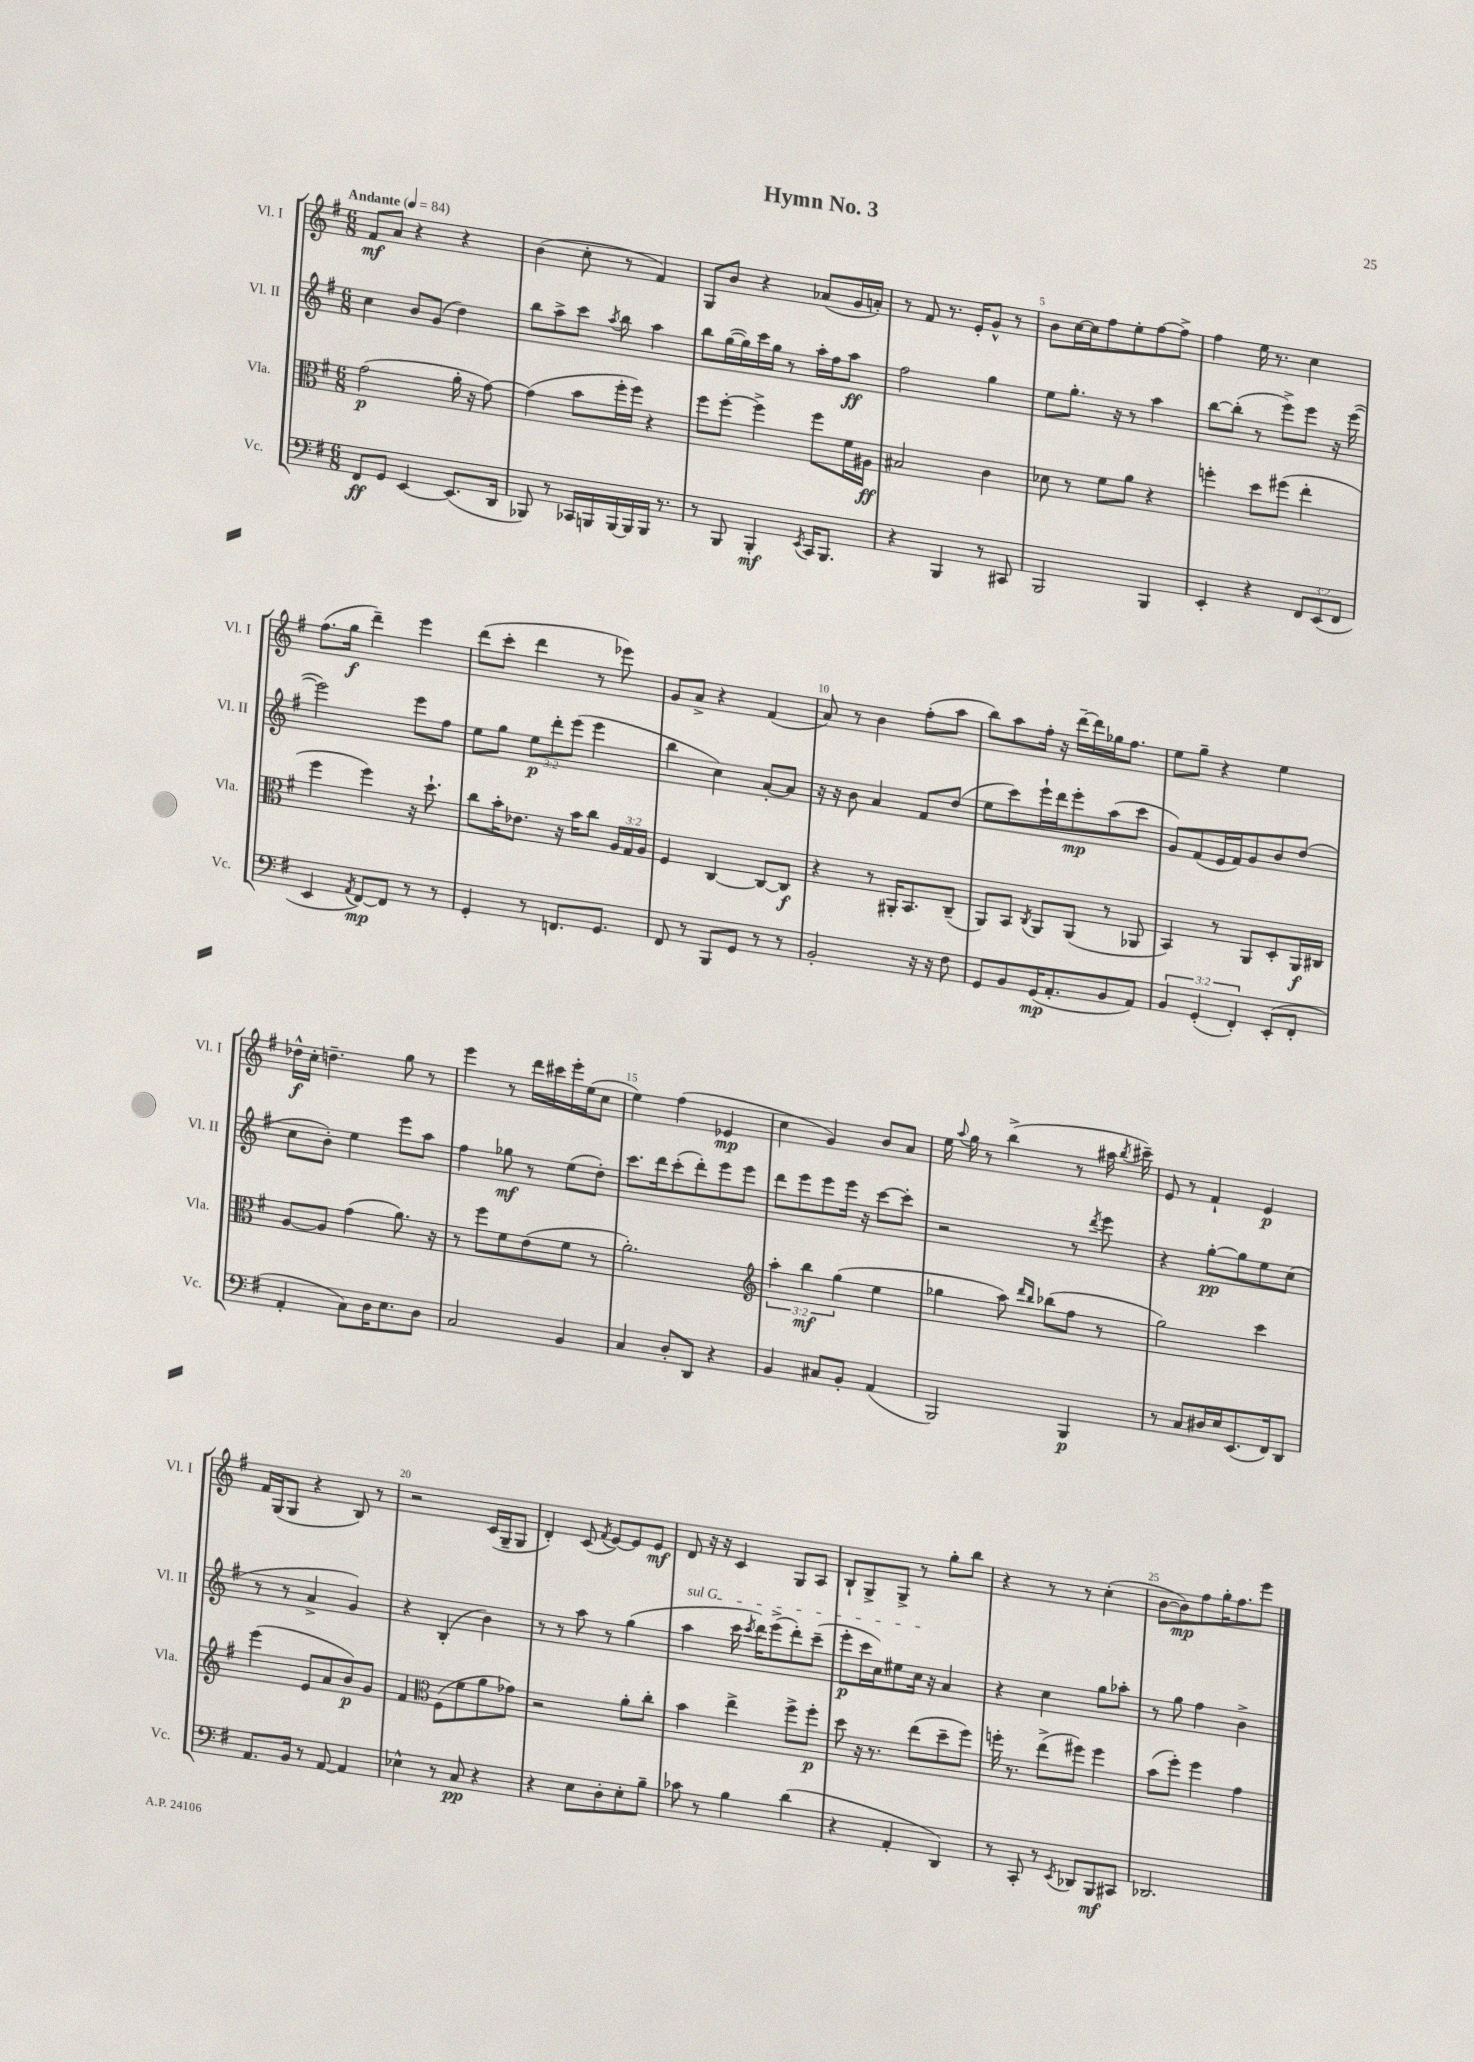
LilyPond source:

\header { title = "Hymn No. 3" }
<<
\new StaffGroup <<
\new Staff = "s0" \with { instrumentName = "Vl. I" shortInstrumentName = "Vl. I" } {
    \clef treble \key g \major \numericTimeSignature \time 6/8 \tempo "Andante" 4 = 84
    \autoBeamOff fis'8[\mf a'8] r4 r4 |
    b'4( c''8-. r8 fis'4) |
    g8[ b'8] r4 aes'8[( g'16 a'16]-.) |
    r8 fis'8 r8. e'16[-. g'8]-^ r8 |
    b'8[ c''16~ c''16 fis''8 e''8-. fis''8~ fis''8]-> |
    fis''4 e''16 r8. c''4 |
    fis''8.[( g''16]\f d'''4--) e'''4 |
    d'''8[( c'''8]-. d'''4 r8 ees'''8) |
    g'8[ a'8]-> r4 fis'4( |
    a'8) r8 b'4 fis''8[-.( a''8] |
    b''8[) a''8 fis''16]-. r16 d'''16[~-- d'''16 ges''16 fis''8.] |
    e''8[ g''8]-- r4 e''4 |
    des''16[-^\f c''16]-. d''4.-- g''8 r8 |
    e'''4 r8 d'''16[ cis'''16 e'''16-. e''16( c''8] |
    e''4) fis''4( ees'4\mp |
    c''4 g'4) b'8[ a'8] |
    e''16 \appoggiatura { a''8 } g''16 r8 b''4->( r8 ais''16 \acciaccatura { b''8 } cis'''16--) |
    e'8 r8 fis'4-! e'4\p |
    fis'16[ g16( g8] r4 b8) r8 |
    r2 c'16[( g16-- g8] |
    d'4-.) c'8( \acciaccatura { fis'8 } e'8[~) e'8 e'8]\mf |
    d'8 r16 r16 c'4 g8[ a8] |
    b8[-! g8-> g8]-> r8 g''8[-. b''8] |
    r4 r8 r8 c''4-.( |
    b'8[~ b'8\mp) fis''8 g''16-. fis''8. e'''8] \bar "|." |
}
\new Staff = "s1" \with { instrumentName = "Vl. II" shortInstrumentName = "Vl. II" } {
    \clef treble \key g \major \numericTimeSignature \time 6/8 \override Staff.TupletNumber.text = #tuplet-number::calc-fraction-text
    \autoBeamOff c''4 b'8[ g'8]( d''4) |
    b''8[ a''8-> c'''8] \acciaccatura { a''8 } b''8 a''4 |
    b''8[ g''16~( g''16) c'''16 g''16] r8 a''16[-. fis''16 a''8]\ff |
    fis''2 g''4 |
    e''8[ g''8.]-. r16 r8 a''4 |
    b''8[~ b''8]-.( r8 e'''8[->) e'''8] r16 e'''16~( |
    e'''2) e'''8[ fis''8] |
    e''8[ g''8] \tuplet 3/2 { e''8[\p d'''8-. e'''8]( } e'''4 |
    b''4 c''4) a'8[~-. a'8] |
    r16 r16 b'8 a'4 fis'8[ d''8]( |
    e''8[ c'''8) e'''16-! d'''16 e'''8-.\mp a''8( c'''8] |
    g'8[) fis'8( e'16 fis'16) g'8 b'8 d''8]( |
    c''8[ b'8]-.) e''4 e'''8[ a''8] |
    fis''4 ges''8\mf r8 e''8[( d''8]-.) |
    c'''8.[ d'''16 c'''8-.( d'''8-.) e'''8 e'''8] |
    d'''8[ e'''8 e'''8 e'''16] r16 c'''8[~ c'''8]-. |
    r2 r8 \acciaccatura { d'''8 } e'''8 |
    r4 g''8[~-.\pp g''8 e''8 c''8]( |
    r8 r8 a'4-> g'4) |
    r4 b4-.( b'4) |
    r8 r8 a''8 r8 g''4( |
    \once \override TextSpanner.bound-details.left.text = \markup { \italic "sul G" } a''4\startTextSpan c'''16 \acciaccatura { c'''8 } d'''16[) e'''8->( d'''8-.) c'''8]--( |
    e'''8[-.\p c'''16 c''16) eis''8 c''16]\stopTextSpan r16 a'4 |
    r4 c''4 g''8[ aes''8]-. |
    r8 g''8 fis''4 b'4-> \bar "|." |
}
\new Staff = "s2" \with { instrumentName = "Vla." shortInstrumentName = "Vla." } {
    \clef alto \key g \major \numericTimeSignature \time 6/8 \override Staff.TupletNumber.text = #tuplet-number::calc-fraction-text
    \autoBeamOff g'2\p( a'16-. r16 g'8~) |
    g'4( b'8[ fis''16-. fis''16]) r4 |
    fis''8[ fis''8]~-. fis''4-> fis''8[ fis'16 ais16]\ff |
    bis2 c'4 |
    des'8 r8 fis'8[ a'8] r4 |
    f''4-. d''8[ fis''8]( e''4-. |
    fis''4 fis''4) r16 d''8.-! |
    c''8[ b'16-. ees'8.] r16 b'16[ c''8] \tuplet 3/2 { a16[ g16 a16] } |
    fis4 c4~ c8[~ c8]\f |
    r4 r8 ais,16[-. b,8. c8]--( |
    a,8[) b,8] \acciaccatura { c8 } a,8[ a,8]( r8 aes,8 |
    b,4) r8 a,8[ d8-. a,16\f cis16] |
    a8[~ a8] g'4( a'8.) r16 |
    r8 fis''8[ fis'8 e'8( fis'8] r8 |
    a'2.-.) |
    \clef treble \tuplet 3/2 { a''4-. b''4\mf g''4( } e''4 |
    ges''4 a''8) \grace { d'''16[ b''16] } bes''8[( fis''8] r8 |
    g''2) c'''4 |
    e'''4( e'8[ a'8 b'8\p) g'8] |
    fis'4 \clef alto fis8[( fis'8 a'8 ges'8]) |
    r2 a'8[-. c''8]-. |
    b'4 e''4-> fis''8[-> fis''8]-.\p |
    d''8 r16 r8. e''8[( d''8-- fis''8]) |
    f''16-. r8. e''8[->( fis''8]) fis''4 |
    b'8[( fis''8]-.) fis''4 g'4 \bar "|." |
}
\new Staff = "s3" \with { instrumentName = "Vc." shortInstrumentName = "Vc." } {
    \clef bass \key g \major \numericTimeSignature \time 6/8 \override Staff.TupletNumber.text = #tuplet-number::calc-fraction-text
    \autoBeamOff fis,8[\ff g,8] e,4~ e,8.[( d,16] |
    bes,,8) r8 ces,16[ b,,16 b,,16~ b,,16 b,,16] r8. |
    r8 b,,8 b,,4-.\mf \acciaccatura { e,8 } c,16[ b,,8.] |
    r4 b,,4 r8 cis,8 |
    b,,2 b,,4 |
    e,4-. r4 \tuplet 3/2 { fis,8[ e,8( fis,8] } |
    e,4 \acciaccatura { a,8 } fis,8[~\mp) fis,8] r8 r8 |
    g,4-. r8 f,8.[ g,8.] |
    fis,8 r8 b,,8[ g,8] r8 r8 |
    b,2-. r16 r16 fis8 |
    g,8[ b,8 g,16\mp( a,8.-. b,8 a,8]) |
    \tuplet 3/2 { b,4 g,4-.( fis,4-.) } e,8[-.( fis,8]-. |
    a,4-. c8[) d16 e8. d8] |
    c2 b,4 |
    c4 d8[-. d,8] r4 |
    b,4 cis8[ b,8]-. a,4( |
    b,,2) b,,4\p |
    r8 c8[ dis16 e16 e,8.( fis,16) d,8] |
    a,8.[ b,16] r8 a,8~ a,4 |
    ees4-^ r8 c8\pp r4 |
    r4 e8[ d8-. e8-. b8]-- |
    ces'8 r8 b4 d'4( |
    r4 a,4-. d,4) |
    r8 c,8-. r8 \acciaccatura { e,8 } des,8[ b,,8\mf cis,8] |
    des,2. \bar "|." |
}
>>
>>
\layout { \context { \Score \override BarNumber.break-visibility = ##(#f #t #t) barNumberVisibility = #(every-nth-bar-number-visible 5) } }
